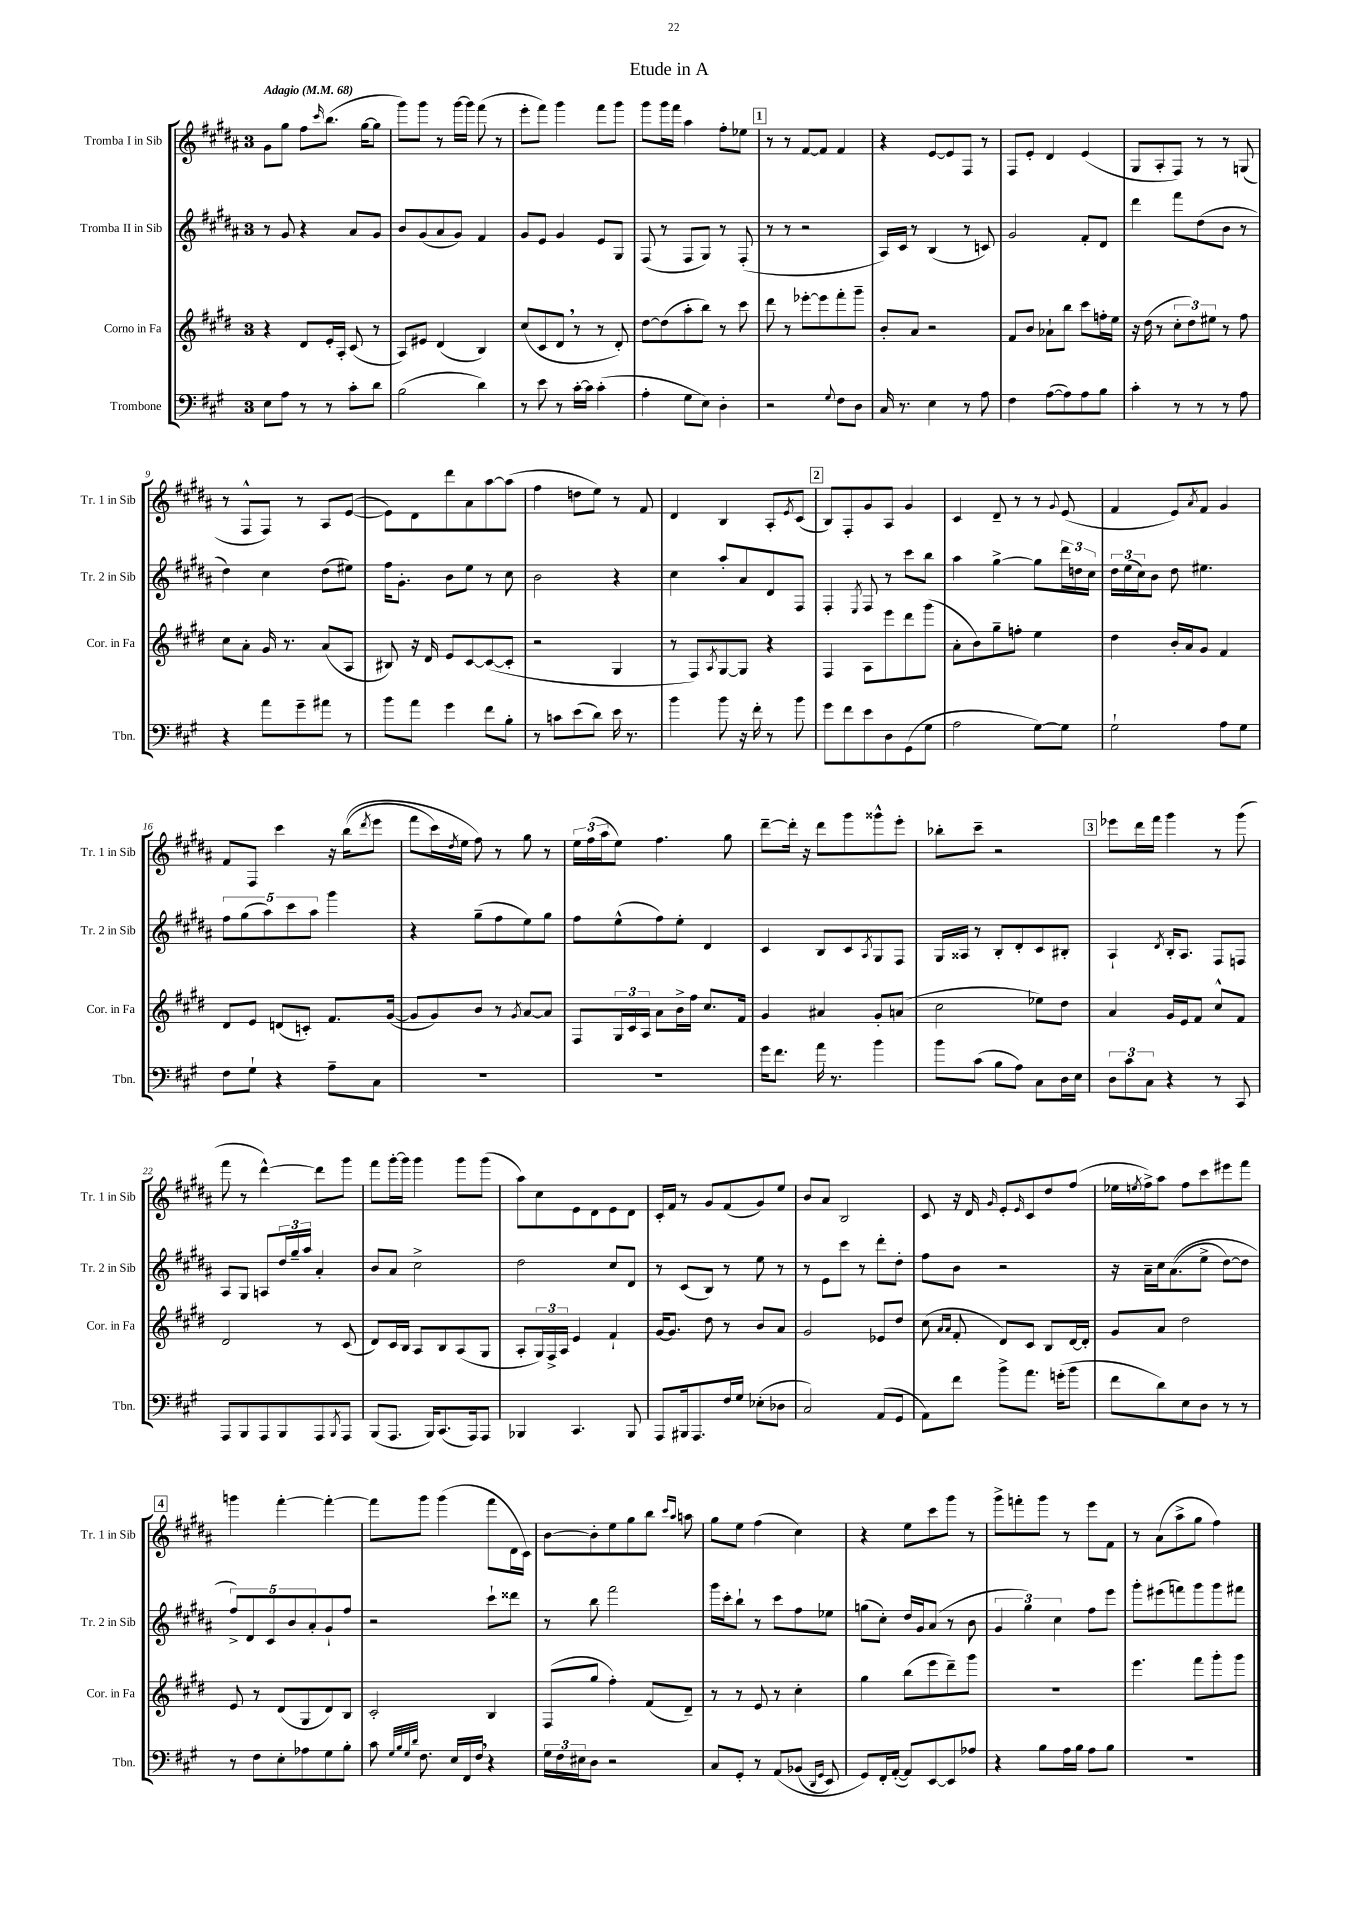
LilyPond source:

\header { title = "Etude in A" }
<<
\new StaffGroup <<
\new Staff = "s0" \with { instrumentName = "Tromba I in Sib" shortInstrumentName = "Tr. 1 in Sib" } {
    \clef treble \key b \major \once \override Staff.TimeSignature.style = #'single-digit \time 3/4 \tempo "Adagio" 4 = 68
    gis'8 gis''8 fis''8 \grace { cis'''16 } b''8.( gis''16~ gis''8 |
    gis'''8) gis'''8 r8 gis'''16~ gis'''16 fis'''8( r8 |
    e'''8-. fis'''8) gis'''4 fis'''8 gis'''8 |
    gis'''8 gis'''16 fis'''16 ais''4 fis''8-. ees''8 |
    \mark \markup { \box "1" } r8 r8 fis'8~ fis'8 fis'4 |
    r4 e'8~ e'8 fis8 r8 |
    fis8 e'8-. dis'4 e'4( |
    gis8 ais8-. fis8) r8 r8 g8( |
    r8 fis8-^ fis8) r8 ais8 e'8~( |
    e'8) dis'8 dis'''8 ais'8 ais''8~ ais''8( |
    fis''4 d''8 e''8) r8 fis'8 |
    dis'4 b4 ais8-. \acciaccatura { e'8 } cis'8( |
    \mark \markup { \box "2" } b8) fis8-. gis'8 ais8 gis'4 |
    cis'4 dis'8-- r8 r8 \appoggiatura { gis'8 } e'8( |
    fis'4 e'8) \acciaccatura { ais'8 } fis'8 gis'4 |
    fis'8 fis8 cis'''4 r16 b''16(\( \acciaccatura { dis'''8 } e'''8 |
    fis'''8 cis'''16) \acciaccatura { dis''8 } e''16 fis''8\) r8 gis''8 r8 |
    \tuplet 3/2 { e''16 fis''16( ais''16 } e''8) fis''4. gis''8 |
    dis'''8~-- dis'''16-. r16 dis'''8 gis'''8 gisis'''8-^ e'''8-. |
    bes''8-. cis'''8-- r2 |
    \mark \markup { \box "3" } ees'''8 dis'''16 fis'''16 gis'''4 r8 gis'''8( |
    fis'''8 r8 dis'''4~-^) dis'''8 gis'''8 |
    fis'''8 gis'''16~-. gis'''16 gis'''4 gis'''8 gis'''8( |
    ais''8) cis''8 e'8 dis'8 e'8 dis'8 |
    cis'16-. fis'16 r8 gis'8 fis'8( gis'8) e''8 |
    b'8 ais'8 b2 |
    cis'8 r16 dis'16 \grace { gis'16 } e'8-. \grace { e'16 } cis'8 dis''8 fis''8( |
    ees''16 \acciaccatura { e''8 } fis''16->) ais''8 fis''8 cis'''8 eis'''8 fis'''8 |
    \mark \markup { \box "4" } g'''4 fis'''4~-. fis'''4~-. |
    fis'''8 gis'''8 gis'''4( fis'''8 dis'16 cis'16) |
    b'8~ b'8-. e''8 gis''8 b''8 \grace { cis'''16 ais''16 } a''8 |
    gis''8 e''8 fis''4( cis''4) |
    r4 e''8 cis'''8 gis'''8 r8 |
    gis'''8-> f'''8-. gis'''8 r8 e'''8 fis'8 |
    r8 ais'8( ais''8-> gis''8 fis''4) \bar "|." |
}
\new Staff = "s1" \with { instrumentName = "Tromba II in Sib" shortInstrumentName = "Tr. 2 in Sib" } {
    \clef treble \key b \major \once \override Staff.TimeSignature.style = #'single-digit \time 3/4
    r8 gis'8 r4 ais'8 gis'8 |
    b'8 gis'8( ais'8 gis'8) fis'4 |
    gis'8 e'8 gis'4 e'8 gis8 |
    fis8( r8 fis8 gis8) r8 fis8-.( |
    \mark \markup { \box "1" } r8 r8 r2 |
    ais16) cis'16 r8 b4( r8 c'8) |
    gis'2 fis'8-. dis'8 |
    dis'''4 fis'''8 dis''8( b'8 r8 |
    dis''4) cis''4 dis''8( eis''8) |
    fis''16 gis'8.-. b'8 e''8 r8 cis''8 |
    b'2 r4 |
    cis''4 ais''8-. ais'8 dis'8 fis8 |
    \mark \markup { \box "2" } fis4-. \acciaccatura { e8 } fis8 r8 cis'''8 b''8 |
    ais''4 gis''4~-> gis''8 \tuplet 3/2 { dis'''16 d''16 cis''16 } |
    \tuplet 3/2 { dis''16 e''16( cis''16) } b'8 dis''8 eis''4. |
    \tuplet 5/4 { fis''8 gis''8( ais''8) cis'''8 ais''8 } gis'''4 |
    r4 gis''8--( fis''8 e''8) gis''8 |
    fis''8 e''8-^( fis''8) e''8-. dis'4 |
    cis'4 b8 cis'8 \acciaccatura { ais8 } gis8 fis8 |
    gis16 aisis16 r8 b8-. dis'8-. cis'8 bis8-. |
    \mark \markup { \box "3" } ais4-! \acciaccatura { dis'8 } b16-. ais8. fis8 f8 |
    ais8 gis8 a8 \tuplet 3/2 { dis''16 gis''16-- ais''16 } ais'4-. |
    b'8 ais'8 cis''2-> |
    dis''2 cis''8 dis'8 |
    r8 cis'8( b8) r8 e''8 r8 |
    r8 e'8 cis'''8 r8 dis'''8-. dis''8-. |
    fis''8 b'8 r2 |
    r16 ais'16-- cis''16 ais'8.(\( e''8-> dis''8~) dis''8 |
    \mark \markup { \box "4" } \tuplet 5/4 { fis''8->\) dis'8 cis'8 b'8 ais'8-. } gis'8-! fis''8 |
    r2 cis'''8-! disis'''8 |
    r8 b''8 fis'''2 |
    gis'''16 cis'''16-. b''8-! r8 cis'''8 fis''8 ees''8 |
    g''8( cis''8-.) dis''16 gis'16 ais'8( r8 b'8 |
    \tuplet 3/2 { gis'4 gis''4) cis''4 } fis''8 e'''8 |
    gis'''8-. eis'''8( f'''8) gis'''8 gis'''8 fis'''8 \bar "|." |
}
\new Staff = "s2" \with { instrumentName = "Corno in Fa" shortInstrumentName = "Cor. in Fa" } {
    \clef treble \key e \major \once \override Staff.TimeSignature.style = #'single-digit \time 3/4
    r4 dis'8 e'16-. a16-. cis'8( r8 |
    a8) eis'8 dis'4( b4) |
    cis''8( cis'8 dis'8 \breathe r8 r8 dis'8-.) |
    dis''8~ dis''8( a''8-. b''8) r8 cis'''8 |
    \mark \markup { \box "1" } dis'''8 r8 ees'''8~-. ees'''8 fis'''8-. gis'''8-- |
    b'8-. a'8 r2 |
    fis'8 b'8 aes'8-! b''8 cis'''8 f''16-. e''16 |
    r16 dis''16( r8 \tuplet 3/2 { cis''8-. dis''8) eis''8 } r8 fis''8 |
    cis''8 a'8-. gis'16 r8. a'8( a8 |
    bis8) r16 dis'16 e'8 cis'8~ cis'8~( cis'8-. |
    r2 gis4 |
    r8 fis8) \acciaccatura { a8 } gis8~ gis8 r4 |
    \mark \markup { \box "2" } fis4 a8 e'''8 dis'''8 gis'''8( |
    a'8-. b'8) gis''8-- f''8-. e''4 |
    dis''4 b'16-. a'16 gis'8 fis'4 |
    dis'8 e'8 d'8( c'8-.) fis'8. gis'16~( |
    gis'8 gis'8) b'8 r8 \acciaccatura { gis'8 } a'8~ a'8 |
    fis8 \tuplet 3/2 { gis16 cis'16 a16 } a'8 b'16-> fis''16 cis''8. fis'16 |
    gis'4 ais'4 gis'8-. a'8( |
    cis''2 ees''8) dis''8 |
    \mark \markup { \box "3" } a'4 gis'16 e'16 fis'8 cis''8-^ fis'8 |
    dis'2 r8 cis'8( |
    dis'8) cis'16 b16 a8 b8 a8( gis8 |
    a8-. \tuplet 3/2 { gis16) fis16-> a16 } e'4 fis'4-! |
    gis'16~ gis'8. dis''8 r8 b'8 a'8 |
    gis'2 ees'8 dis''8 |
    cis''8( \grace { a'16 a'16 } fis'8-. dis'8) cis'8 b8 dis'16~ dis'16-. |
    gis'8 a'8 dis''2 |
    \mark \markup { \box "4" } e'8 r8 dis'8( gis8 dis'8) b8 |
    cis'2-. b4 |
    fis8( gis''8 fis''4-.) fis'8( dis'8--) |
    r8 r8 e'8 r8 cis''4-. |
    gis''4 b''8( e'''8 dis'''8--) gis'''8 |
    r2. |
    e'''4. fis'''8 gis'''8-. gis'''8 \bar "|." |
}
\new Staff = "s3" \with { instrumentName = "Trombone" shortInstrumentName = "Tbn." } {
    \clef bass \key a \major \once \override Staff.TimeSignature.style = #'single-digit \time 3/4
    e8 a8 r8 r8 cis'8-. d'8 |
    b2( d'4) |
    r8 e'8 r8 cis'16~-. cis'16 cis'4-.( |
    a4-. gis8 e8) d4-. |
    \mark \markup { \box "1" } r2 \appoggiatura { gis8 } fis8 d8 |
    cis16 r8. e4 r8 a8 |
    fis4 a8~( a8) a8 b8 |
    cis'4-. r8 r8 r8 a8 |
    r4 a'8 gis'8-- ais'8 r8 |
    b'8 a'8 gis'4 fis'8 b8-. |
    r8 c'8 e'8( d'8) e'16 r8. |
    b'4 b'8 r16 fis'16-. r8 b'8 |
    \mark \markup { \box "2" } gis'8 fis'8 e'8 d8 gis,8( gis8 |
    a2 gis8~) gis8 |
    gis2-! a8 gis8 |
    fis8 gis8-! r4 a8-- cis8 |
    R2. |
    R2. |
    gis'16 fis'8. a'16 r8. b'4 |
    b'8 cis'8( b8 a8) cis8 d16 e16 |
    \mark \markup { \box "3" } \tuplet 3/2 { d8 cis'8 cis8 } r4 r8 cis,8 |
    a,,8 b,,8 a,,8 b,,8 a,,8 \acciaccatura { b,,8 } a,,8 |
    b,,8( a,,8. b,,16) cis,8.( a,,16) a,,8 |
    bes,,4 cis,4. bes,,8 |
    a,,8 bis,,16 a,,8. fis16 gis16 ees8-.( des8 |
    cis2) a,8( gis,8 |
    a,8) fis'8 b'8-> a'8. g'16-.( b'8 |
    fis'8 d'8) e8 d8 r8 r8 |
    \mark \markup { \box "4" } r8 fis8 e8-. aes8 gis8 b8-. |
    cis'8 \grace { gis32 b32 gis32 d'32 } fis8. e16 fis,16 fis16 \breathe r4 |
    \tuplet 3/2 { gis16 fis16 eis16 } d8 r2 |
    cis8 gis,8-. r8 a,8\( bes,8( \grace { d,16 gis,16 } e,8) |
    gis,8\) fis,16-. a,16~-.( a,8) e,8~ e,8 aes8 |
    r4 b8 a16 b16 a8 b8 |
    R2. \bar "|." |
}
>>
>>
